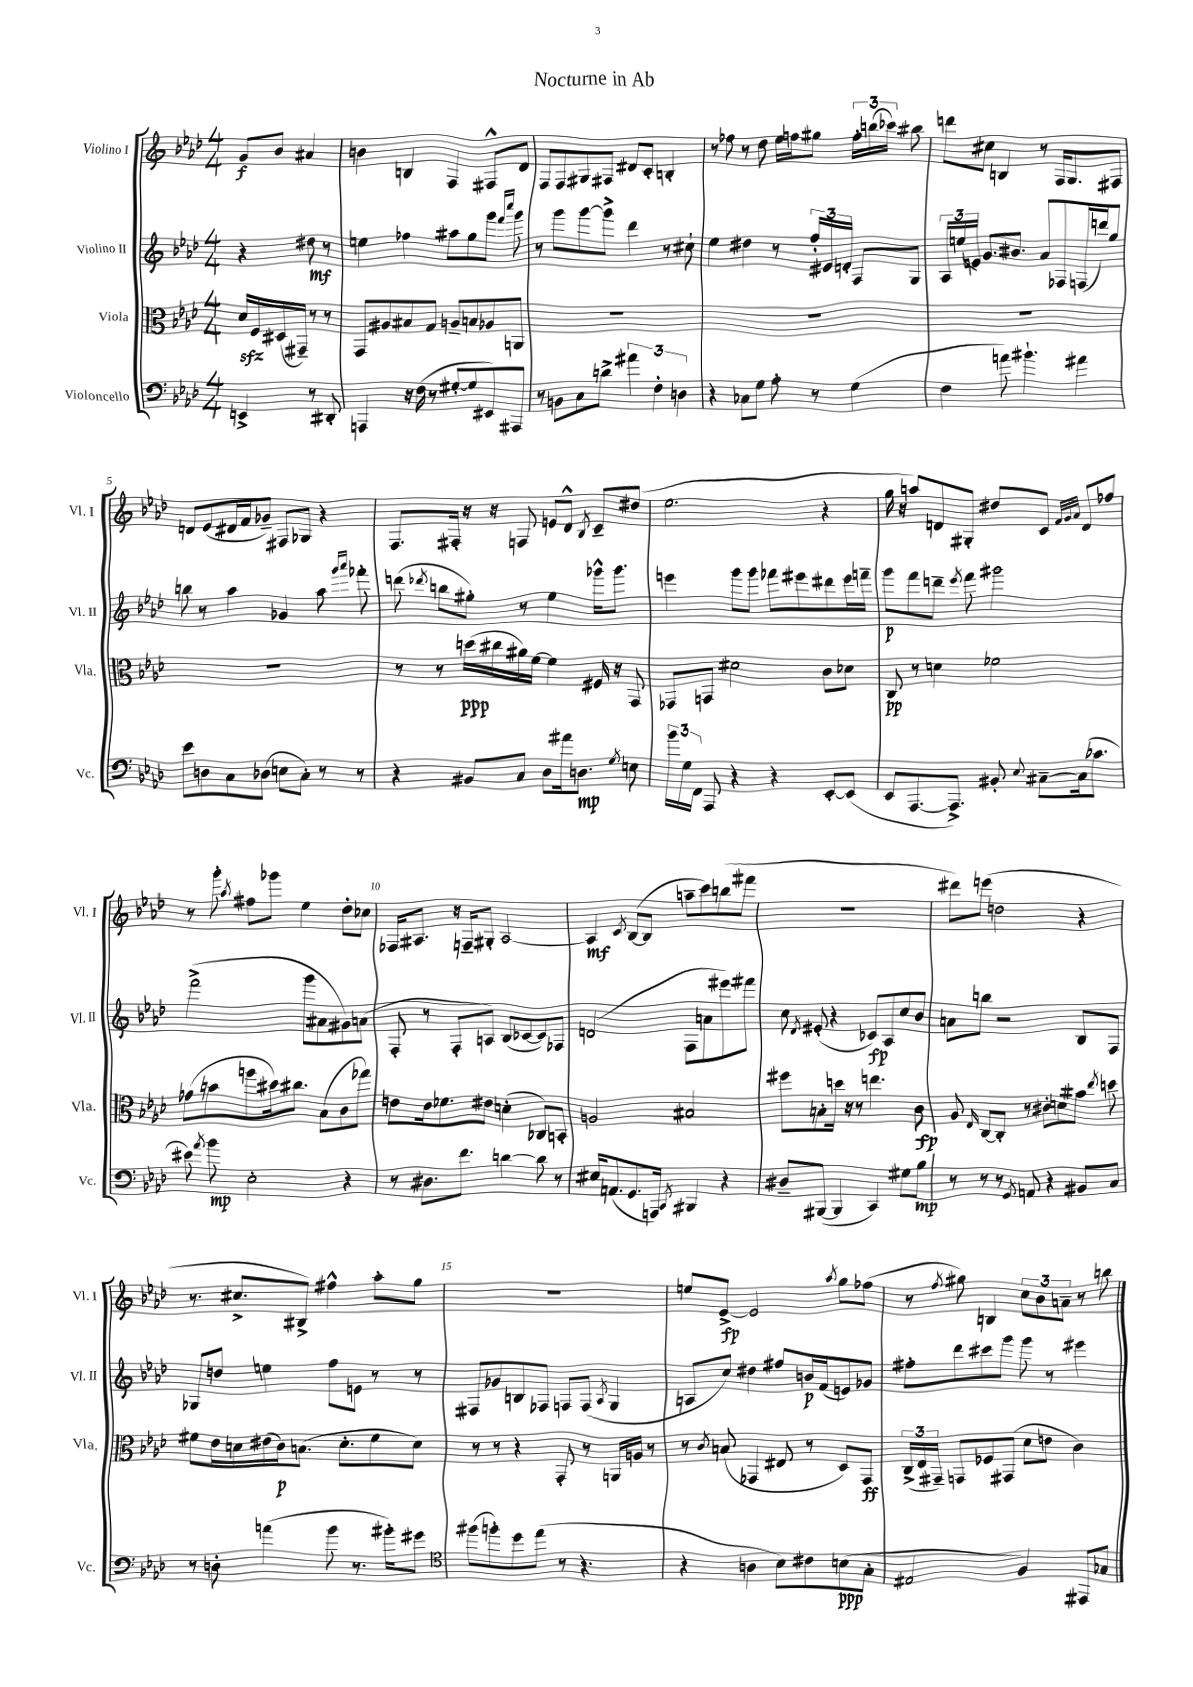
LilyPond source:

\header { title = "Nocturne in Ab" }
<<
\new StaffGroup <<
\new Staff = "s0" \with { instrumentName = "Violino I" shortInstrumentName = "Vl. I" } {
    \clef treble \key aes \major \numericTimeSignature \time 4/4 \partial 2
    \autoBeamOff g'8[\f bes'8] ais'4 |
    b'4 b4 f4 fis8[-^ des'8] |
    f8[ f8 gis8 fis8] dis'8[ c'8]-. b4-. |
    r8 fes''8 r8 des''8 ees''16[ f''16 gis''8] \tuplet 3/2 { f''16[-. b''16( ces'''16]) } bis''8 |
    d'''8[ cis''8] b4 r8 f16[ g8. fis8] |
    d'8[ ees'8( dis'16 f'16 ges'8]--) fis8[ ges8] r4 |
    f8.[ fis16]-. r16 r16 f8 e'8[ des'8]-^ \acciaccatura { bes8 } c'8[-- dis''8]( |
    ees''2. r4 |
    g''16 r16 a''8[) d'8 gis8]-. dis''8[ c'8] \grace { f'32[ g'32 aes'32] } d'8[ fes''8] |
    r8 g'''8-. \acciaccatura { aes''8 } fis''8[ ges'''8] ees''4 des''8[-. ces''8] |
    fes16[ ais8.] r16 f16[-- gis8]-. ais2~ |
    ais4\mf \acciaccatura { c'8 } bes8[~( bes8] a''8[-- c'''8) b''8( fis'''8] |
    R1 |
    dis'''8[) e'''8]( d''2 r4 |
    r8. cis''8.[-> bis8]->) fis''4-^ aes''8[-. g''8] |
    R1 |
    e''8[ ees'8]~->\fp ees'2 \acciaccatura { aes''8 } g''8[ fes''8]( |
    r8 \acciaccatura { f''8 } gis''8) b4 \tuplet 3/2 { c''8[ bes'8 a'8]-- } r8 b''8 \bar "|." |
}
\new Staff = "s1" \with { instrumentName = "Violino II" shortInstrumentName = "Vl. II" } {
    \clef treble \key aes \major \numericTimeSignature \time 4/4 \partial 2
    \autoBeamOff r4 dis''8\mf r8 |
    e''4 fes''4 ais''8[ g''8 g'''8] \grace { f'''16[ c''''16] } g'''8 |
    r8 g'''8[ g'''8~ g'''8]-> des'''4 r8 cis''8-! |
    ees''4 dis''4 r8 \tuplet 3/2 { f''16[-. eis'16 d'16]-. } f8[ g8] |
    \tuplet 3/2 { aes16[ e''16( e'16]) } g'8.[ bis'8.] aes'8[ fes8 f16( d'''16) g''8] |
    b''8 r8 aes''4 ges'4 aes''8 \grace { g'''16[ aes'''16] } fes'''8-. |
    d'''8( \acciaccatura { des'''8 } b''8[ gis''8]-.) r8 ees''4 ges'''16[-^ ges'''8.] |
    e'''4 g'''8[ g'''8] fes'''8[ eis'''8 dis'''8 eis'''16 f'''16]-- |
    g'''8[\p f'''8 d'''8]-- \acciaccatura { ees'''8 } f'''8 gis'''2 |
    f'''2->( g'''8[ ais'8 gis'8) a'8]( |
    f8-. r8 f8[-. a8]) bes8[( ces'8~ ces'8) fes8] |
    d'2( f8[ a'8 eis'''8) fis'''8] |
    c''8 \acciaccatura { des'8 } eis'8-.( r4 ces'8[\fp) aes8 c''8 bes'8] |
    a'8[ b''8] r2 bes8[ f8] |
    ges8[ d''8] e''4 f''8[ e'8] r8 r8 |
    fis8[ ges'8 b8 fes8] f8[ f8]( \acciaccatura { aes8 } g4 |
    a8[ c''8]) dis''4 fis''8[ b'16\p f'16( e'8) ges'8] |
    fis''8[-. des'''8 cis'''8 g'''8] g'''8 r8 eis'''4 \bar "|." |
}
\new Staff = "s2" \with { instrumentName = "Viola" shortInstrumentName = "Vla." } {
    \clef alto \key aes \major \numericTimeSignature \time 4/4 \partial 2
    \autoBeamOff des'16[\sfz f16 dis16( gis,16]--) r8 r8 |
    g,8[ ais8 bis8 g8] a8[-- b8 aes8 a,8] |
    R1 |
    R1 |
    R1 |
    R1 |
    r8 r8 d''16[\ppp( cis''16 ais'16) f'16]~ f'4 fis16 r16 g,8 |
    ges,8[ g,8] dis'2 c'8[ des'8] |
    c8\pp r8 d'4 fes'2 |
    ges'8[( b'8 a''8 dis''16) cis''8.] bes8[( c'8 ges''8]) |
    e'8[ e'16 fes'8. eis'8] d'4-.( ces8[) b,8]-. |
    a2 bis2 |
    fis''8[ b8-. d''16] r16 r8 e''4. c'8\fp |
    aes8 \grace { ees16 } c8[~ c8]-. r8 cis'8[-. d'8 bis'8] \acciaccatura { ees''8 } d''8 |
    fis'8[ ees'16 d'16 eis'16( c'16\p) b8.]( d'8.[-. fis'8 d'8]) |
    r8 r8 r4 g,8-. r8 a,16[ a16] r8 |
    r8 \acciaccatura { c'8 } b8( ges,4 eis8 r8 des8[) ges,8]\ff |
    \tuplet 3/2 { c16[->( ees16 gis,16]--) } g,8[ fes8 gis,8]( des'8[ e'8] c'4) \bar "|." |
}
\new Staff = "s3" \with { instrumentName = "Violoncello" shortInstrumentName = "Vc." } {
    \clef bass \key aes \major \numericTimeSignature \time 4/4 \partial 2
    \autoBeamOff e,4-> r8 dis,8-. |
    a,,4 r16 f16( r8 gis8[~-. gis8 eis,8) ais,,8] |
    r8 b,8[ c8 d'8]-> \tuplet 3/2 { ais'4 f4-. d4 } |
    r4 ces8[ g8] aes8-. r8 g4( |
    f4 a'8) bis'4.-! ais'4 |
    ees'8[ d8 c8 des8]( e8[ c8]-.) r8 r8 |
    r4 bis,8[ c8] des8[ ais'16 d8.]\mp \acciaccatura { g8 } e8 |
    \tuplet 3/2 { bes'16[ g16 f,16] } aes,,8 r4 r4 ees,8[~-. ees,8]( |
    ees,8[ aes,,8.~ aes,,8.]->) bis,8-. \appoggiatura { ees8 } cis8[~-- cis16( ces'8.] |
    eis'8) \acciaccatura { aes'8 } bes'8\mp ees2-. r4 |
    r8 dis8.[ f'8.] d'4~ d'8 r8 |
    eis16[ a,8.( g,8. a,,16]) \acciaccatura { c,8 } bis,,4 r4 |
    dis8[-- bis,,8]~( bis,,4 c,4) gis8[ bes8]\mp |
    r8 r8 r8 \acciaccatura { g,8 } a,8 r4 bis,8[ c8] |
    r8 d8-. a'4( bes'8 r8. bis'16[-.) gis'8] |
    \clef tenor fis''8[( f''8-.) des''8 ees''8]( r8 r4. |
    r4 a4 bes8[) cis'8 b8\ppp( g8]-. |
    eis2 f4) eis,8[ ges8] \bar "|." |
}
>>
>>
\layout { \context { \Score \override BarNumber.break-visibility = ##(#f #t #t) barNumberVisibility = #(every-nth-bar-number-visible 5) } }
